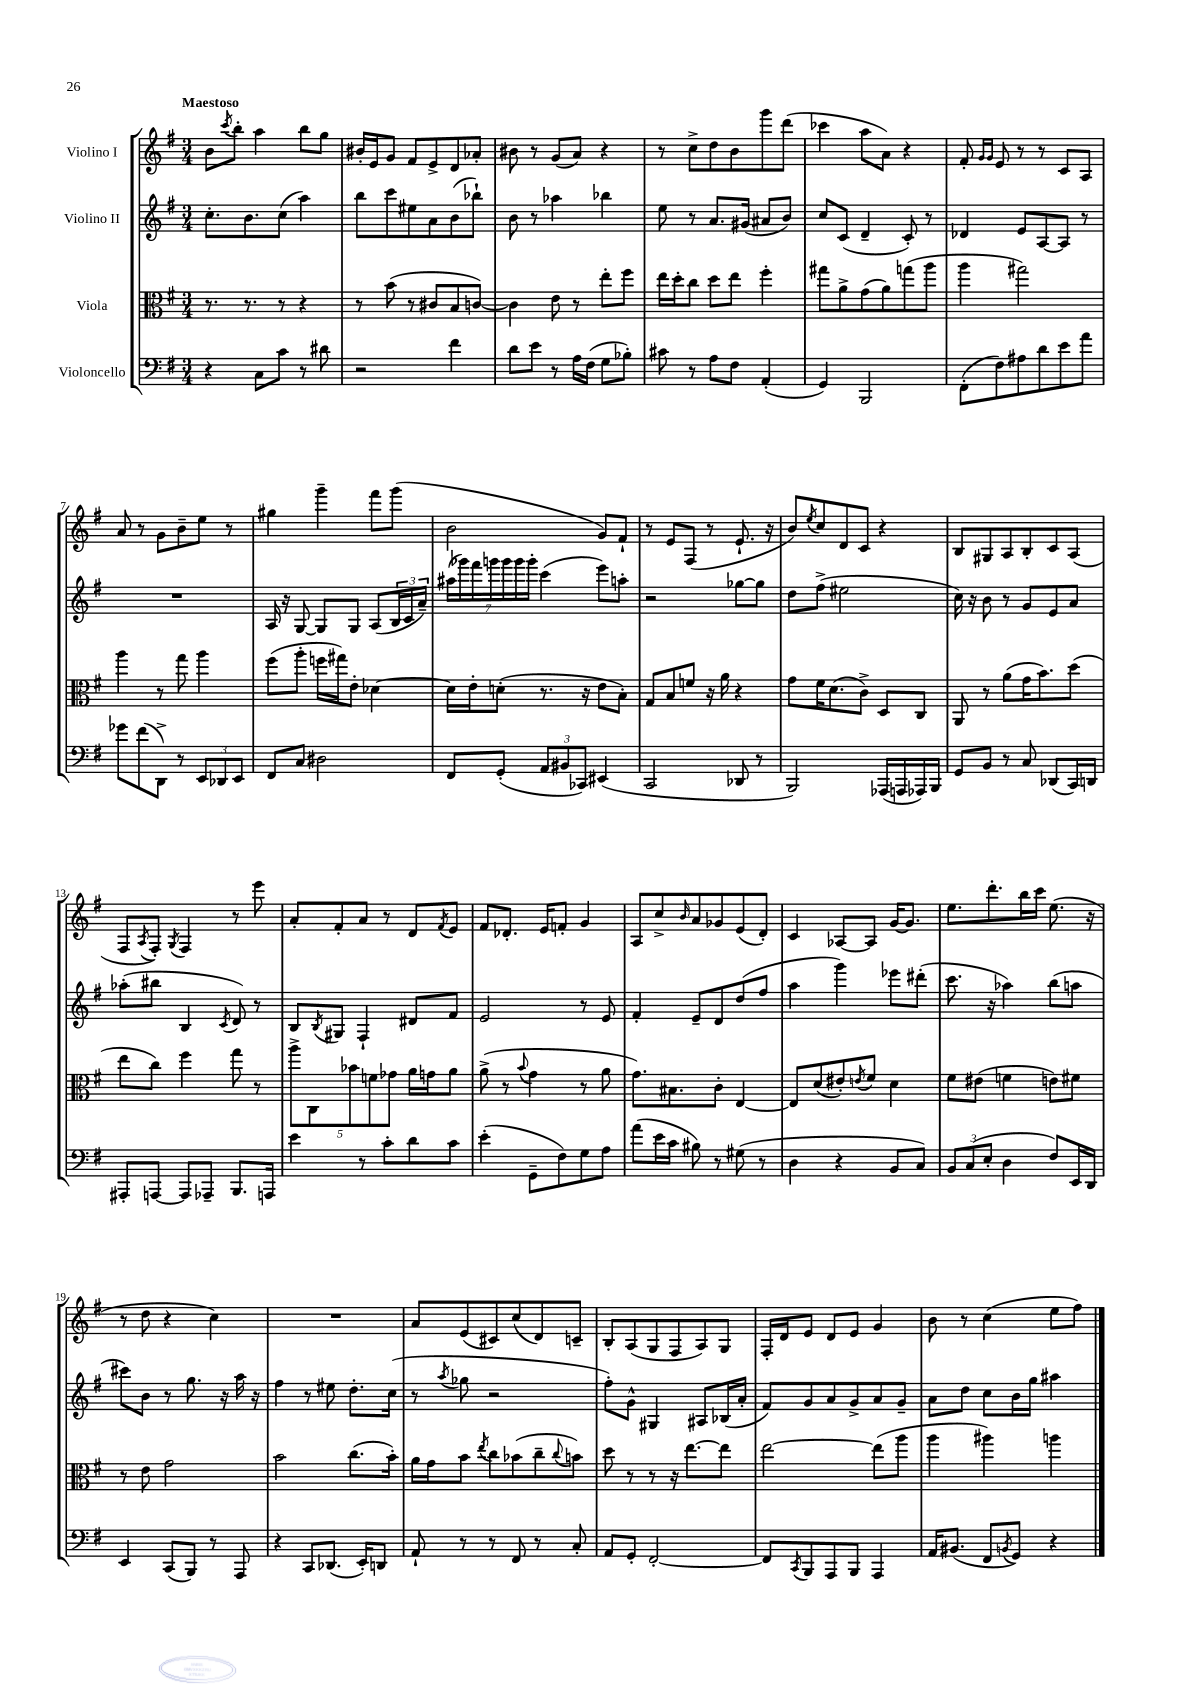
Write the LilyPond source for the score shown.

<<
\new StaffGroup <<
\new Staff = "s0" \with { instrumentName = "Violino I" } {
    \clef treble \key g \major \numericTimeSignature \time 3/4 \tempo "Maestoso"
    b'8 \acciaccatura { c'''8 } b''8-. a''4 b''8 g''8 |
    bis'16-. e'16 g'8 fis'8 e'8-> d'8 aes'8-. |
    bis'8 r8 g'8( a'8) r4 |
    r8 c''8-> d''8 b'8 g'''8 d'''8( |
    ces'''4 a''8 a'8) r4 |
    fis'8-. \grace { g'16 g'16 } e'8 r8 r8 c'8 a8 |
    a'8 r8 g'8 b'8-- e''8 r8 |
    gis''4 g'''4-- fis'''8 g'''8( |
    b'2 g'8) fis'8-! |
    r8 e'8 fis8( r8 e'8.-! r16 |
    b'8) \acciaccatura { e''8 } c''8 d'8 c'8 r4 |
    b8 gis8 a8 b8-. c'8 a8( |
    fis8 \acciaccatura { a8 } fis8-.) \acciaccatura { g8 } fis4 r8 e'''8 |
    a'8-. fis'8-. a'8 r8 d'8 \acciaccatura { fis'8 } e'8 |
    fis'8 des'8.-. e'16 f'8-. g'4 |
    a8 c''8-> \grace { b'16 } a'8 ges'8 e'8( d'8-.) |
    c'4 aes8~ aes8 g'16~ g'8. |
    e''8. d'''8.-. b''16 c'''16 e''8.( r16 |
    r8 d''8 r4 c''4) |
    R2. |
    a'8 e'8( cis'8) c''8( d'8) c'8-- |
    b8-. a8( g8 fis8 a8) g8 |
    fis16-. d'16 e'8 d'8 e'8 g'4 |
    b'8 r8 c''4( e''8 fis''8) \bar "|." |
}
\new Staff = "s1" \with { instrumentName = "Violino II" } {
    \clef treble \key g \major \numericTimeSignature \time 3/4
    c''8.-. b'8. c''8( a''4) |
    b''8 c'''8 eis''8 a'8 b'8( bes''8-!) |
    b'8 r8 aes''4 bes''4 |
    e''8 r8 a'8. gis'16( ais'8 b'8) |
    c''8 c'8( d'4-- c'8-.) r8 |
    des'4 e'8 a8~ a8 r8 |
    R2. |
    a16 r16 g8~ g8 g8 a8( \tuplet 3/2 { b16 c'16 a'16--) } |
    \tuplet 7/4 { ais''16( ges'''16) fis'''16 g'''16 g'''16 g'''16 g'''16-. } c'''4( e'''8) a''8-. |
    r2 ges''8~ ges''8 |
    d''8 fis''8->( eis''2 |
    c''16) r16 b'8 r8 g'8 e'8 a'8 |
    aes''8-.( bis''8 b4 \acciaccatura { c'8 } d'8) r8 |
    b8 \acciaccatura { b8 } gis8 fis4-! dis'8 fis'8 |
    e'2 r8 e'8 |
    fis'4-. e'8-- d'8 d''8( fis''8 |
    a''4 g'''4) ees'''8 dis'''8-.( |
    c'''8. r16 aes''4) b''8( a''8 |
    cis'''8) b'8 r8 g''8. r16 a''16 r16 |
    fis''4 r8 eis''8 d''8.-. c''16( |
    r8 \acciaccatura { a''8 } ges''8 r2 |
    fis''8-.) g'8-^ gis4 ais8 bes16( a'16-. |
    fis'8) g'8 a'8 g'8-> a'8 g'8-- |
    a'8 d''8 c''8 b'16 g''16 ais''4 \bar "|." |
}
\new Staff = "s2" \with { instrumentName = "Viola" } {
    \clef alto \key g \major \numericTimeSignature \time 3/4
    r8. r8. r8 r4 |
    r8 b'8( r8 cis'8 b8 c'8~) |
    c'4 e'8 r8 e''8-. fis''8 |
    e''16 d''16-. c''8 d''8 e''8 fis''4-. |
    gis''8 a'8-> g'8( a'8) g''8( a''8 |
    a''4 gis''2) |
    a''4 r8 g''8 a''4 |
    fis''8( a''8-. f''16 gis''16) e'8-. des'4~ |
    des'16 e'16-. d'8-.( r8. r16 e'8 b8-.) |
    g8 b8 f'8 r16 a'16 r4 |
    g'8 fis'16 d'8.( c'8->) d8 c8 |
    a,8 r8 a'8( g'16 b'8.) d''8( |
    e''8 c''8) fis''4 g''8 r8 |
    \tuplet 5/4 { a''8-> c8 bes'8 f'8 ges'8 } a'16 g'16 a'8 |
    a'8->( r8 \appoggiatura { b'8 } g'4 r8 a'8 |
    g'8.) bis8. c'8-. e4~ |
    e8 d'8( eis'8-.) \acciaccatura { e'8 } fis'8 d'4 |
    fis'8 eis'8( f'4 e'8) fis'8 |
    r8 e'8 g'2 |
    b'2 c''8.( b'16-.) |
    a'16 g'16 b'8 \acciaccatura { e''8 } c''8 bes'8( c''8-- \appoggiatura { c''8 } b'8) |
    d''8 r8 r8 r16 e''8.~ e''8 |
    e''2~ e''8( a''8 |
    a''4 ais''4) a''4 \bar "|." |
}
\new Staff = "s3" \with { instrumentName = "Violoncello" } {
    \clef bass \key g \major \numericTimeSignature \time 3/4
    r4 c8 c'8 r8 dis'8 |
    r2 fis'4 |
    d'8 e'8 r8 a16 fis16( g8 bes8-.) |
    cis'8 r8 a8 fis8 a,4-.( |
    g,4) b,,2 |
    fis,8-.( fis8) ais8 d'8 e'8 a'8 |
    ges'8 fis'8( d,8->) r8 \tuplet 3/2 { e,8 des,8 e,8 } |
    fis,8 c8 dis2 |
    fis,8 g,8-.( \tuplet 3/2 { a,8 bis,8 ces,8) } eis,4( |
    c,2 des,8 r8 |
    b,,2) aes,,16( a,,16 aes,,16) b,,16 |
    g,8 b,8 r8 c8 des,8( c,16) d,16 |
    ais,,8-. a,,8~ a,,8 aes,,8-- b,,8. a,,16 |
    e'4 r8 c'8-. d'8 c'8 |
    e'4-.( g,8-- fis8) g8 a8 |
    a'8( e'16 c'16 bis8) r8 gis8( r8 |
    d4 r4 b,8 c8) |
    \tuplet 3/2 { b,8 c8( e8-. } d4 fis8) e,16 d,16 |
    e,4 c,8( b,,8) r8 a,,8 |
    r4 c,8 des,8.( e,16-.) d,8 |
    a,8-! r8 r8 fis,8 r8 c8-. |
    a,8 g,8-. fis,2~-. |
    fis,8 \acciaccatura { c,8 } b,,8 a,,8 b,,8 a,,4 |
    a,16 bis,8.( fis,8 \acciaccatura { b,8 } g,8) r4 \bar "|." |
}
>>
>>
